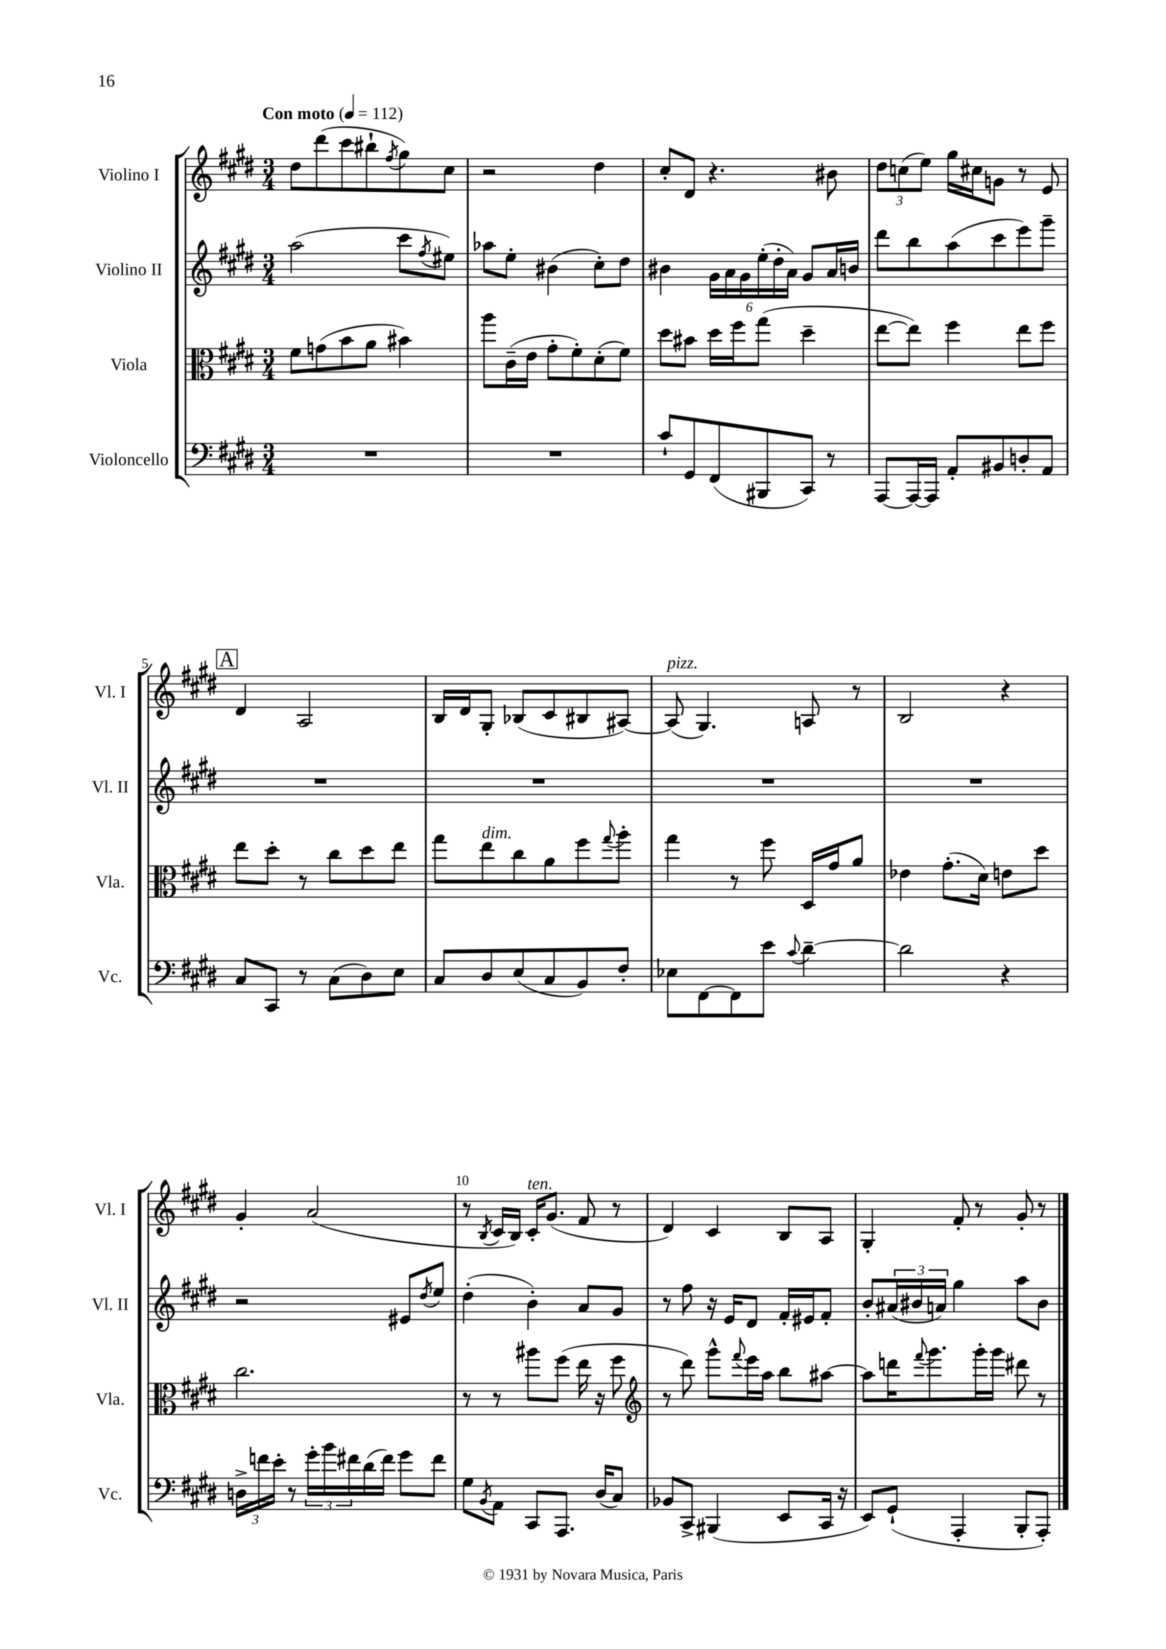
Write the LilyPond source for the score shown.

<<
\new StaffGroup <<
\new Staff = "s0" \with { instrumentName = "Violino I" shortInstrumentName = "Vl. I" } {
    \clef treble \key e \major \numericTimeSignature \time 3/4 \tempo "Con moto" 4 = 112
    dis''8 dis'''8( cis'''8 bis''8-! \acciaccatura { fis''8 } gis''8) cis''8 |
    r2 dis''4 |
    cis''8-. dis'8 r4. bis'8 |
    \tuplet 3/2 { dis''8 c''8( e''8) } gis''16 cis''16 g'8 r8 e'8 |
    \mark \markup { \box "A" } dis'4 a2 |
    b16 dis'16 gis8-. bes8( cis'8 bis8 ais8~) |
    ais8^\markup { \italic "pizz." }( gis4.) a8 r8 |
    b2 r4 |
    gis'4-. a'2( |
    r8 \acciaccatura { b8 } cis'16 b16) cis'16-.^\markup { \italic "ten." } gis'8.( fis'8 r8 |
    dis'4) cis'4 b8 a8 |
    gis4-. fis'8-. r8 gis'8-. r8 \bar "|." |
}
\new Staff = "s1" \with { instrumentName = "Violino II" shortInstrumentName = "Vl. II" } {
    \clef treble \key e \major \numericTimeSignature \time 3/4
    a''2( cis'''8 \acciaccatura { fis''8 } eis''8) |
    aes''8 e''8-. bis'4( cis''8-.) dis''8 |
    bis'4 \tuplet 6/4 { gis'16 a'16 gis'16 e''16-.( dis''16-. a'16) } gis'8 a'16 b'16 |
    dis'''8 b''8 a''8( cis'''8 e'''8) gis'''8-- |
    \mark \markup { \box "A" } R2. |
    R2. |
    R2. |
    R2. |
    r2 eis'8 \acciaccatura { dis''8 } e''8 |
    dis''4-.( b'4-.) a'8 gis'8 |
    r8 fis''8 r16 e'16 dis'8 fis'16-. eis'16 fis'8-. |
    b'8-. \tuplet 3/2 { ais'16( bis'16 a'16) } gis''4 a''8 bis'8 \bar "|." |
}
\new Staff = "s2" \with { instrumentName = "Viola" shortInstrumentName = "Vla." } {
    \clef alto \key e \major \numericTimeSignature \time 3/4
    fis'8 g'8( b'8 a'8 bis'4) |
    a''8 cis'16--( e'16 gis'8-. fis'8-.) dis'8-.( fis'8) |
    dis''8 bis'8 dis''16 fis''16 gis''8( dis''4-- |
    e''8~ e''8) fis''4 e''8 fis''8 |
    \mark \markup { \box "A" } e''8 dis''8-. r8 cis''8 dis''8 e''8 |
    gis''8 e''8^\markup { \italic "dim." } cis''8 a'8 fis''8 \appoggiatura { gis''8 } a''8-. |
    gis''4 r8 fis''8 dis16 gis'16 a'8 |
    ees'4 gis'8.-.( dis'16) e'8 dis''8 |
    cis''2. |
    r8 r8 ais''8 fis''8( e''16 r16 fis''8 |
    \clef treble r8 dis'''8) gis'''8-^ \appoggiatura { fis'''8 } e'''16 a''16 b''8 ais''8~ |
    ais''8 d'''16 \appoggiatura { fis'''8 } gis'''8. gis'''16-. gis'''16 dis'''8 r8 \bar "|." |
}
\new Staff = "s3" \with { instrumentName = "Violoncello" shortInstrumentName = "Vc." } {
    \clef bass \key e \major \numericTimeSignature \time 3/4
    R2. |
    R2. |
    cis'8-! gis,8 fis,8( bis,,8 cis,8) r8 |
    a,,8~ a,,16~ a,,16 a,8-. bis,8 d8-. a,8 |
    \mark \markup { \box "A" } cis8 cis,8 r8 cis8( dis8) e8 |
    cis8 dis8 e8( cis8 b,8) fis8-. |
    ees8 fis,8~ fis,8 e'8 \appoggiatura { cis'8 } dis'4~-- |
    dis'2 r4 |
    \tuplet 3/2 { d16-> f'16 e'16-. } r8 \tuplet 3/2 { gis'16-. b'16 fis'16 } dis'16( fis'16) gis'8 fis'8 |
    gis8 \acciaccatura { b,8 } a,8 cis,8 a,,8. dis16( cis8) |
    bes,8 cis,8-> bis,,4( e,8 cis,16 r16 |
    e,8) gis,8-!( a,,4-. b,,8-. a,,8-.) \bar "|." |
}
>>
>>
\layout { \context { \Score \override BarNumber.break-visibility = ##(#f #t #t) barNumberVisibility = #(every-nth-bar-number-visible 5) } }
